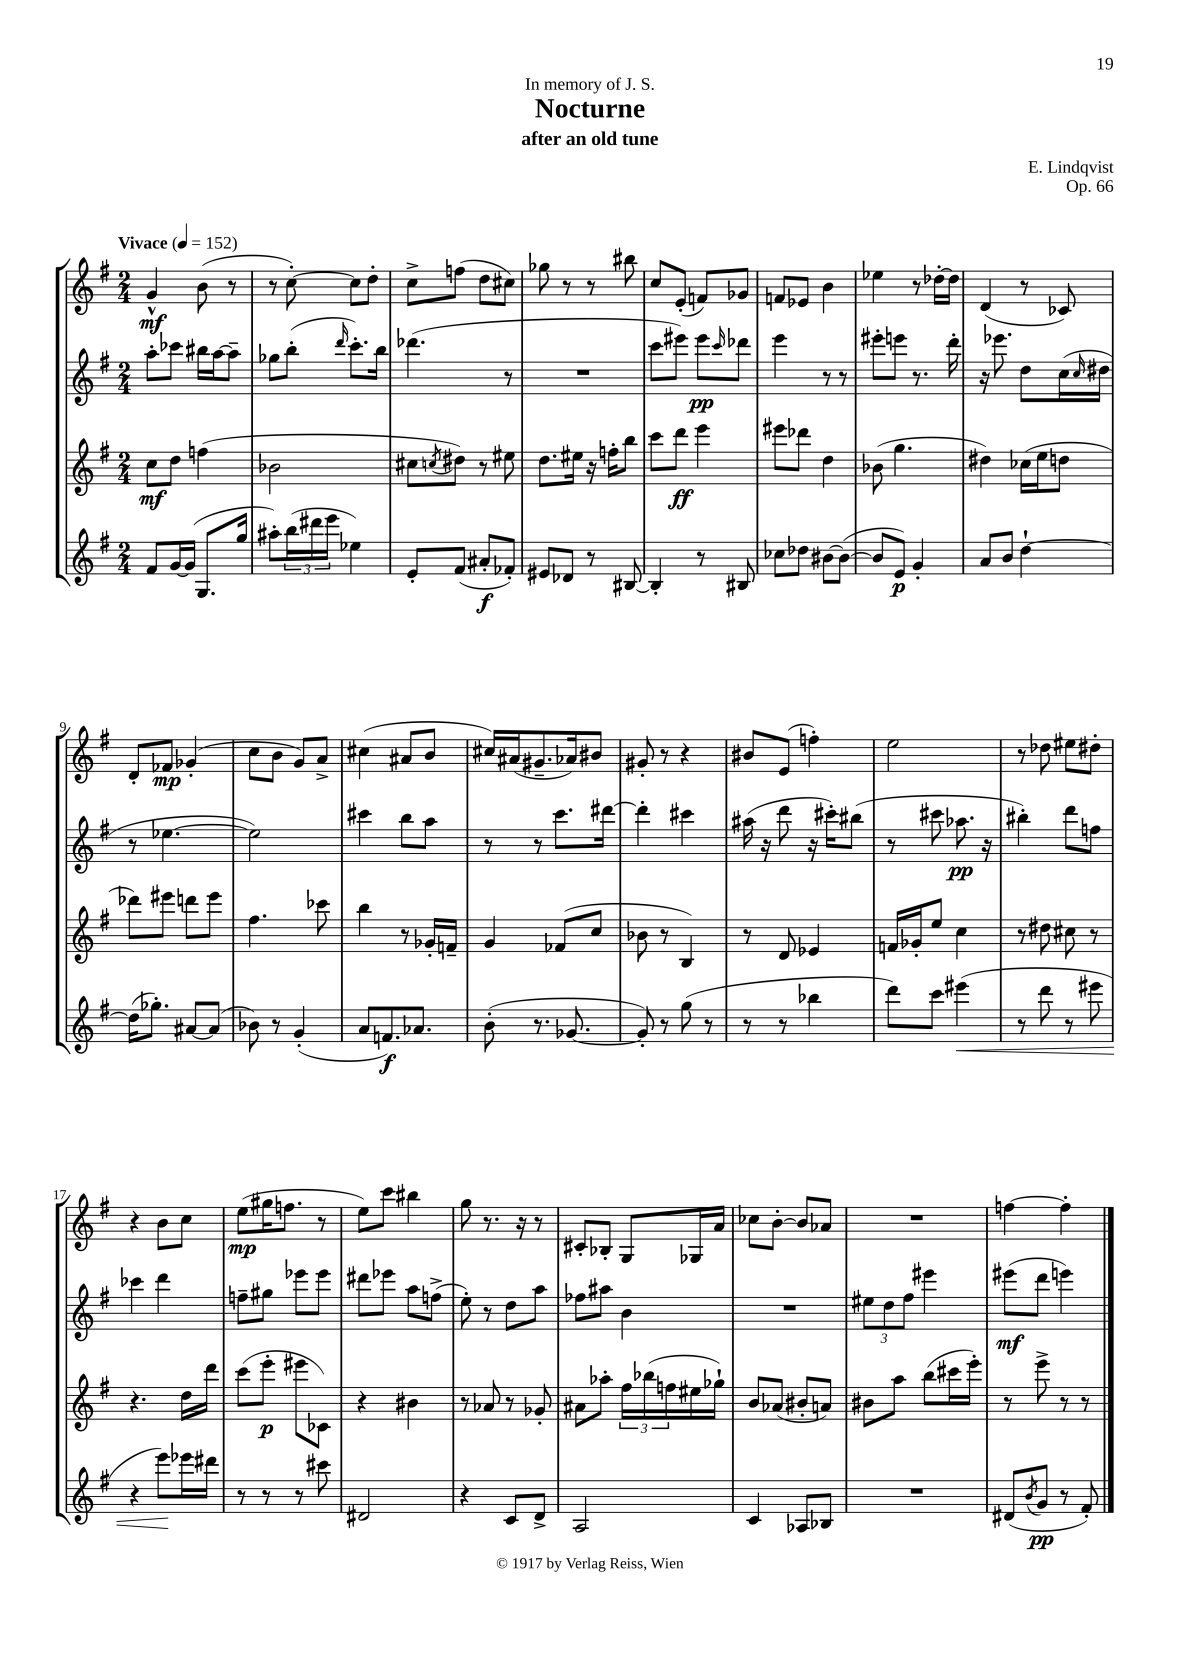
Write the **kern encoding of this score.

**kern	**dynam	**kern	**dynam	**kern	**dynam	**kern	**dynam
*part4	*part4	*part3	*part3	*part2	*part2	*part1	*part1
*staff4	*staff4	*staff3	*staff3	*staff2	*staff2	*staff1	*staff1
*clefG2	*	*clefG2	*	*clefG2	*	*clefG2	*
*k[f#]	*	*k[f#]	*	*k[f#]	*	*k[f#]	*
*M2/4	*	*M2/4	*	*M2/4	*	*M2/4	*
*MM152	*	*MM152	*	*MM152	*	*MM152	*
=1	=1	=1	=1	=1	=1	=1	=1
!	!	!	!	!	!	!LO:TX:a:B:t=Vivace	!
8f#/L	.	8cc\L	mf	8aa'\L	.	4g^^/	mf
[16g/L	.	8dd\J	.	8ccc-X\J	.	.	.
(16g/JJ]	.	.	.	.	.	.	.
8.G/L	.	(4ffn\	.	16bb#X\LL	.	(8b\	.
.	.	.	.	[16aa\J	.	.	.
.	.	.	.	8aa~\J]	.	8r	.
16gg/Jk	.	.	.	.	.	.	.
=2	=2	=2	=2	=2	=2	=2	=2
8aa#X'\L)	.	2b-X\	.	8gg-X\L	.	8r	.
(24bb\L	.	.	.	(8bb'\J	.	[8cc'\)	.
24ddd#X\	.	.	.	.	.	.	.
24eee\JJ	.	.	.	.	.	.	.
.	.	.	.	16qqddd/	.	.	.
4ee-X\)	.	.	.	8.ccc'\L)	.	8cc\L]	.
.	.	.	.	.	.	8dd'\J	.
.	.	.	.	16bb\Jk	.	.	.
=3	=3	=3	=3	=3	=3	=3	=3
8e'/L	.	8cc#X\L	.	(4.ddd-X\	.	8cc^\L	.
.	.	8qccn/	.	.	.	.	.
(8f#/J	.	8dd#X\J)	.	.	.	(8ffn\J	.
8a#X'/L	f	8r	.	.	.	8dd\L	.
8f-X'/J)	.	8ee#X\	.	8r	.	8cc#X\J)	.
=4	=4	=4	=4	=4	=4	=4	=4
8e#X/L	.	8.dd\L	.	2r	.	8gg-X\	.
8d-X/J	.	.	.	.	.	8r	.
.	.	16ee#X\Jk	.	.	.	.	.
8r	.	16r	.	.	.	8r	.
.	.	16ffn'\KL	.	.	.	.	.
[8B#X/	.	8bb\J	.	.	.	8bb#X\	.
=5	=5	=5	=5	=5	=5	=5	=5
4B#'/]	.	8ccc\L	.	8ccc\L	.	8cc/L	.
.	.	8ddd\J	ff	8eee#X\J)	.	(8e'/J	.
8r	.	4eee\	.	8eee#\L	pp	8fn/L)	.
.	.	.	.	16qqccc/	.	.	.
8B#X/	.	.	.	8ddd-X\J	.	8g-X/J	.
=6	=6	=6	=6	=6	=6	=6	=6
8cc-X\L	.	8eee#X\L	.	4eee\	.	8fn/L	.
8dd-X\J	.	8ddd-X\J	.	.	.	8e-X/J	.
[8b#X\L	.	4dd\	.	8r	.	4b\	.
(8b#\J_	.	.	.	8r	.	.	.
=7	=7	=7	=7	=7	=7	=7	=7
8b#/L]	.	(8b-X\	.	8eee#X'\L	.	4ee-X\	.
8e/J)	p	4.gg\	.	8eeen\J	.	.	.
4g'/	.	.	.	8.r	.	8r	.
.	.	.	.	.	.	[16dd-X'\LL	.
.	.	.	.	16ddd'\	.	16dd-\JJ]	.
=8	=8	=8	=8	=8	=8	=8	=8
8a/L	.	4dd#X\)	.	16r	.	(4d/	.
.	.	.	.	8.eee-X\	.	.	.
8b/J	.	.	.	.	.	.	.
[4dd`\	.	(16cc-X\LL	.	8dd\L	.	8r	.
.	.	16ee\J	.	.	.	.	.
.	.	8ddn\J	.	(16cc\L	.	8c-X/)	.
.	.	.	.	16qqcc/	.	.	.
.	.	.	.	16dd#X\JJ	.	.	.
!!LO:LB:g=z
=9	=9	=9	=9	=9	=9	=9	=9
(16dd\KL]	.	8ddd-X\L)	.	8r	.	8d'/L	.
8.gg-X'\J)	.	.	.	.	.	.	.
.	.	8eee#X\J	.	[4.ee-X\	.	8f-X/J	mp
[8a#X/L	.	8dddn\L	.	.	.	(4g-X'/	.
(8a#/J]	.	8eee#\J	.	.	.	.	.
=10	=10	=10	=10	=10	=10	=10	=10
8b-X\)	.	4.ff#\	.	2ee-\])	.	8cc\L	.
8r	.	.	.	.	.	8b\J	.
(4g'/	.	.	.	.	.	8g/L)	.
.	.	8ccc-X\	.	.	.	8a^/J	.
=11	=11	=11	=11	=11	=11	=11	=11
8a/L	.	4bb\	.	4ccc#X\	.	(4cc#X\	.
8.fn/)	f	.	.	.	.	.	.
.	.	8r	.	8bb\L	.	8a#X/L	.
8.a-X/J	.	.	.	.	.	.	.
.	.	16g-X'/LL	.	8aa\J	.	8b/J	.
.	.	16fn~/JJ	.	.	.	.	.
=12	=12	=12	=12	=12	=12	=12	=12
(8b'\	.	4g/	.	8r	.	16cc#X/LL)	.
.	.	.	.	.	.	(16a#X/J	.
8.r	.	.	.	8r	.	8.g#X~/	.
.	.	(8f-X/L	.	8.ccc\L	.	.	.
[8.g-X/	.	.	.	.	.	16a-X/k)	.
.	.	8cc/J	.	.	.	8b#X/J	.
.	.	.	.	[16ddd#X\Jk	.	.	.
=13	=13	=13	=13	=13	=13	=13	=13
8g-'/])	.	8b-X\	.	4ddd#'\]	.	8g#X'/	.
8r	.	8r	.	.	.	8r	.
(8gg\	.	4B/)	.	4ccc#X\	.	4r	.
8r	.	.	.	.	.	.	.
=14	=14	=14	=14	=14	=14	=14	=14
8r	.	8r	.	(16aa#X\	.	8b#X/L	.
.	.	.	.	16r	.	.	.
8r	.	8d/	.	8ddd\	.	(8e/J	.
4bb-X\	.	4e-X/	.	16r	.	4ffn'\)	.
.	.	.	.	16ccc#X'\KL)	.	.	.
.	.	.	.	(8bb#X\J	.	.	.
=15	=15	=15	=15	=15	=15	=15	=15
8ddd\L)	.	16fn/LL	.	8r	.	2ee\	.
.	.	16g-X'/J	.	.	.	.	.
8ccc\J	.	8ee/J	.	8ccc#X\	.	.	.
!	!LO:HP:b	!	!	!	!	!	!
(4eee#X\	<	4cc\	.	8.aa-X\	pp	.	.
.	.	.	.	16r	.	.	.
=16	=16	=16	=16	=16	=16	=16	=16
8r	.	8r	.	4bb#X'\)	.	8r	.
8ddd\	.	8dd#X\	.	.	.	8dd-X\	.
8r	.	8cc#X\	.	8ddd\L	.	8ee#X\L	.
8eee#X\	.	8r	.	8ffn\J	.	8dd#X'\J	.
!!LO:LB:g=z
=17	=17	=17	=17	=17	=17	=17	=17
4r	.	4.r	.	4ccc-X\	.	4r	.
8eee\L)	.	.	.	4ddd\	.	8b\L	.
16eee-X\L	[	16dd\LL	.	.	.	8cc\J	.
16ddd#X\JJ	.	16ddd\JJ	.	.	.	.	.
=18	=18	=18	=18	=18	=18	=18	=18
8r	.	(8ccc\L	.	8ffn~\L	.	(8ee\L	mp
8r	.	8eee'\J	p	8gg#X\J	.	16gg#X\K	.
.	.	.	.	.	.	8.ffn\J	.
8r	.	8eee#X\L	.	8eee-X\L	.	.	.
8ccc#X\	.	8c-X\J)	.	8eee-\J	.	8r	.
=19	=19	=19	=19	=19	=19	=19	=19
2d#X/	.	4r	.	8ddd#X\L	.	8ee\L)	.
.	.	.	.	8eee-X\J	.	8ccc\J	.
.	.	4b#X\	.	8aa\L	.	4bb#X\	.
.	.	.	.	(8ffn^\J	.	.	.
=20	=20	=20	=20	=20	=20	=20	=20
4r	.	8r	.	8ee'\)	.	8gg\	.
.	.	8a-X/	.	8r	.	8.r	.
8c/L	.	8r	.	8dd\L	.	.	.
.	.	.	.	.	.	16r	.
8d^/J	.	8g-X'/	.	8aa\J	.	8r	.
=21	=21	=21	=21	=21	=21	=21	=21
2A/	.	8a#X\L	.	8ff-X\L	.	8c#X'/L	.
.	.	8aa-X'\J	.	8aa#X\J	.	8B-X'/J	.
.	.	24ff#\LL	.	4b\	.	8G/L	.
.	.	(24bb-X\	.	.	.	.	.
.	.	24ffn\	.	.	.	.	.
.	.	16ee#X\	.	.	.	16G-X/L	.
.	.	16gg-X`\JJ)	.	.	.	16a/JJ	.
=22	=22	=22	=22	=22	=22	=22	=22
4c/	.	8b/L	.	2r	.	8cc-X\L	.
.	.	(8a-X/J	.	.	.	[8b'\J	.
8A-X/L	.	8b#X'/L	.	.	.	8b/L]	.
8B-X/J	.	8an/J)	.	.	.	8a-X/J	.
=23	=23	=23	=23	=23	=23	=23	=23
2r	.	8b#X\L	.	12ee#X\L	.	2r	.
.	.	.	.	12dd\	.	.	.
.	.	8aa\J	.	.	.	.	.
.	.	.	.	12ff#\J	.	.	.
.	.	(8bb\L	.	4eee#X\	.	.	.
.	.	16ccc#X\L	.	.	.	.	.
.	.	16eee'\JJ)	.	.	.	.	.
=24	=24	=24	=24	=24	=24	=24	=24
(8d#X/L	.	8r	.	(8eee#X\L	mf	[4ffn\	.
8qb/	.	.	.	.	.	.	.
8g/J	pp	8eee^\	.	8ddd\J	.	.	.
8r	.	8r	.	4eeen\)	.	4ff'\]	.
8f#'/)	.	8r	.	.	.	.	.
==	==	==	==	==	==	==	==
*-	*-	*-	*-	*-	*-	*-	*-
